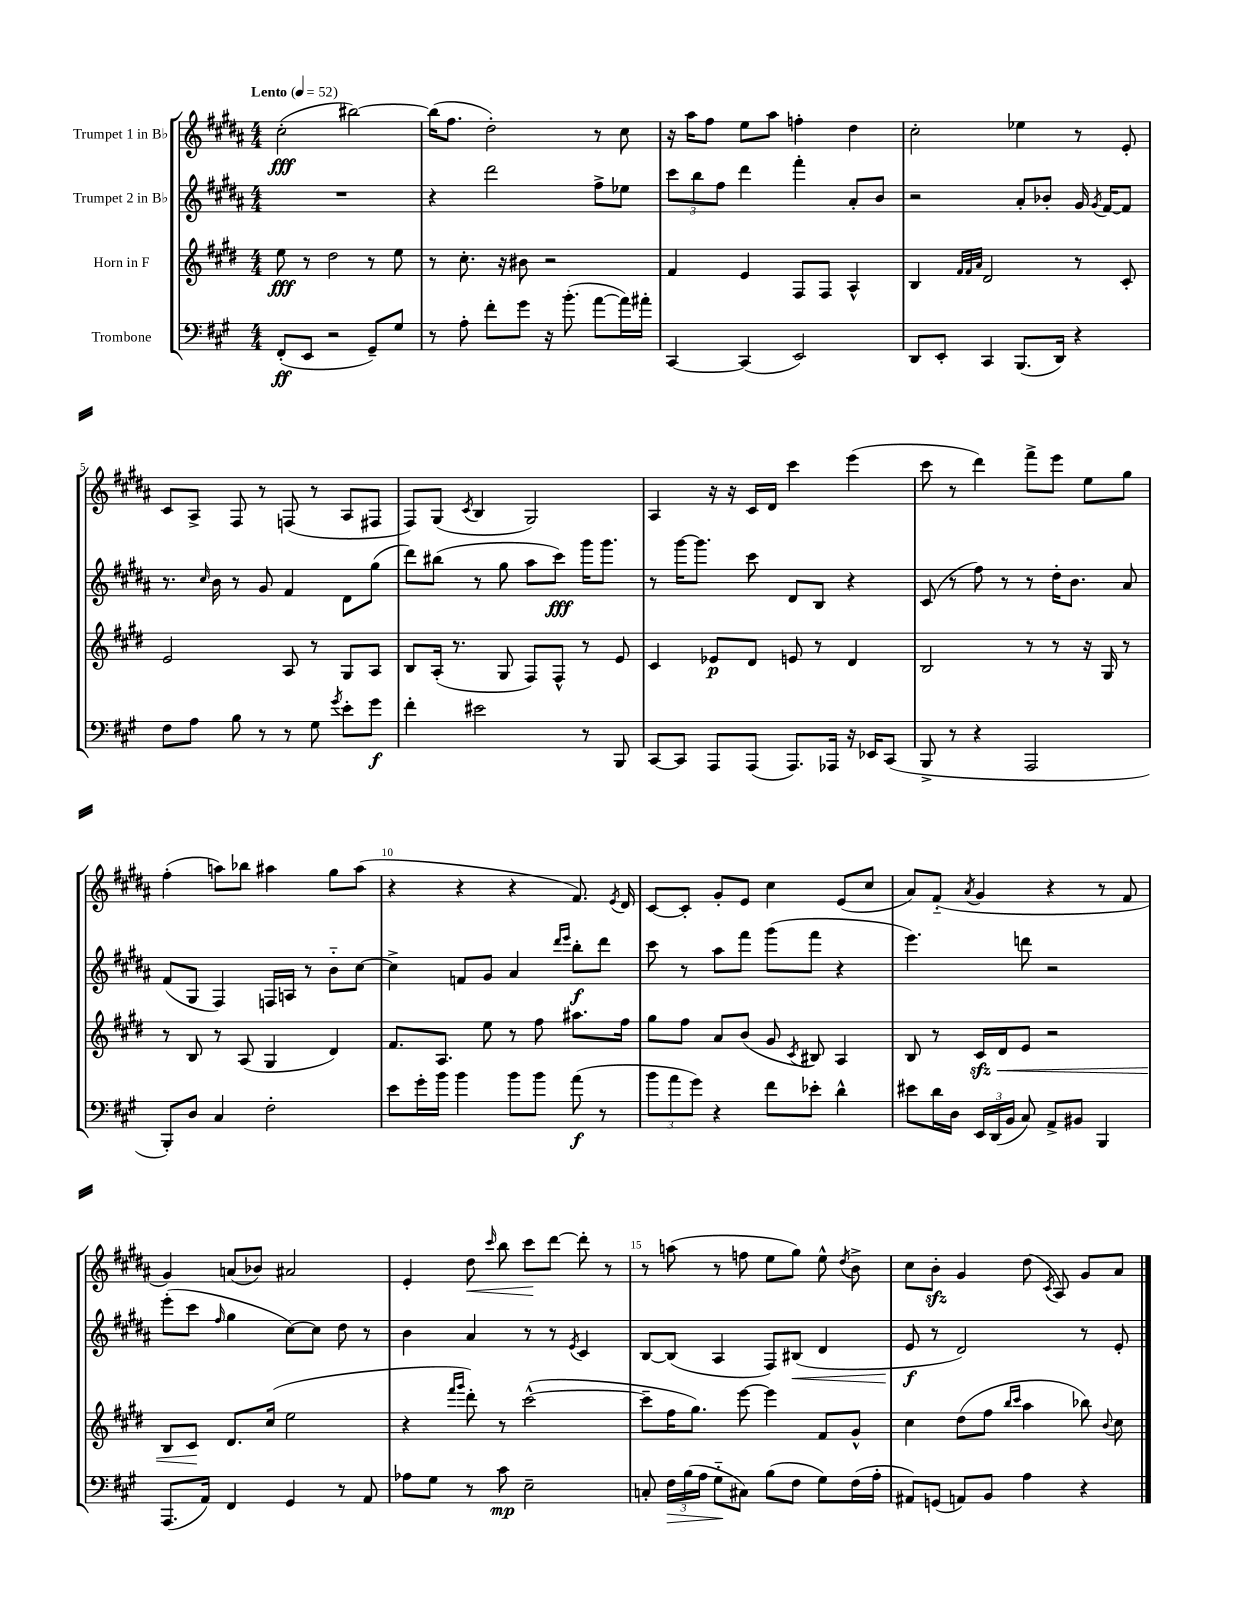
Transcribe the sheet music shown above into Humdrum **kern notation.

**kern	**kern	**kern	**kern
*staff4	*staff3	*staff2	*staff1
*clefF4	*clefG2	*clefG2	*clefG2
*k[f#c#g#]	*k[f#c#g#d#]	*k[f#c#g#d#a#]	*k[f#c#g#d#a#]
*M4/4	*M4/4	*M4/4	*M4/4
*MM52	*MM52	*MM52	*MM52
(8FF#'	8ee	1r	(2cc#'
8EE	8r	.	.
2r	2dd#	.	.
.	.	.	[2bb#)
8GG#~)	8r	.	.
8G#	8ee	.	.
=	=	=	=
8r	8r	4r	(16bb#]
.	.	.	8.ff#
8A'	8.cc#'	.	.
8f#'	.	2ddd#	2dd#')
.	16r	.	.
8g#	8b#	.	.
16r	2r	.	.
(8.b'	.	.	.
[8a	.	8ff#^	8r
16a])	.	8ee-	8cc#
16a#'	.	.	.
=	=	=	=
[4CC#	4f#	12ccc#	16r
.	.	.	16aa#
.	.	12bb	.
.	.	.	8ff#
.	.	12ff#	.
(4CC#]	4e	4ddd#	8ee
.	.	.	8aa#
2EE)	8F#	4fff#'	4ff'
.	8F#	.	.
.	4A^^	8a#'	4dd#
.	.	8b	.
=	=	=	=
8DD	4B	2r	2cc#'
8EE'	.	.	.
.	32qqf#	.	.
.	32qqf#	.	.
.	32qqa	.	.
4CC#	2d#	.	.
(8.BBB	.	8a#'	4ee-
.	.	8b-'	.
16DD)	.	.	.
4r	8r	16g#	8r
.	.	8qg#	.
.	.	[16f#	.
.	8c#'	8f#]	8e'
=	=	=	=
8F#	2e	8.r	8c#
8A	.	.	8A#^
.	.	16qqcc#	.
.	.	16b	.
8B	.	8r	8F#
8r	.	8g#	8r
8r	8A	4f#	(8F
8G#	8r	.	8r
8qg#	.	.	.
8e'	8G#	8d#	8A#
8g#	8A	(8gg#	8F#
=	=	=	=
4f#'	8B	8ddd#)	8F#)
.	(16A'	(8bb#	(8G#
.	8.r	.	.
.	.	.	8qc#
2e#	.	8r	4B
.	8G#	8gg#	.
.	8F#)	8aa#	2G#)
.	8F#^^	8ccc#)	.
8r	8r	16ggg#	.
.	.	8.ggg#	.
8BBB	8e	.	.
=	=	=	=
[8CC#	4c#	8r	4A#
8CC#]	.	[16ggg#	.
.	.	8.ggg#]	.
8AAA	8e-	.	16r
.	.	.	16r
(8AAA	8d#	8ccc#	16c#
.	.	.	16d#
8.AAA)	8e	8d#	4ccc#
.	8r	8B	.
16AAA-	.	.	.
16r	4d#	4r	(4eee
16EE-	.	.	.
(8CC#	.	.	.
=	=	=	=
8BBB^	2B	(8c#	8ccc#
8r	.	8r	8r
4r	.	8ff#)	4ddd#)
.	.	8r	.
2AAA	8r	8r	8fff#^
.	8r	16dd#'	8eee
.	.	8.b	.
.	16r	.	8ee
.	16G#	.	.
.	8r	8a#	8gg#
=	=	=	=
8BBB')	8r	(8f#	(4ff#'
8D	8B	8G#	.
4C#	8r	4F#)	8aa)
.	(8A	.	8bb-
2F#'	4G#	16F	4aa#
.	.	16A	.
.	.	8r	.
.	4d#)	8b'~	8gg#
.	.	[8cc#	(8aa#
=	=	=	=
8e	8.f#	4cc#^]	4r
16g#'	.	.	.
16b	8.A	.	.
4b	.	8f	4r
.	8ee	8g#	.
8b	8r	4a#	4r
8b	8ff#	.	.
.	.	16qqddd#	.
.	.	16qqeee	.
(8a	8.aa#	8bb'	8.f#)
8r	.	8ddd#	.
.	.	.	8qe
.	16ff#	.	16d#
=	=	=	=
12b	8gg#	8ccc#	[8c#
12a	.	.	.
.	8ff#	8r	8c#']
12g#)	.	.	.
4r	8a	8aa#	8g#'
.	(8b	8fff#	8e
8f#	8g#	(8ggg#	4cc#
.	8qc#	.	.
8e-'	8B#)	8fff#	.
4d^^	4A	4r	(8e
.	.	.	8cc#
=	=	=	=
8e#	8B	4.eee)	8a#)
16d	8r	.	(8f#'~
16D	.	.	.
.	.	.	8qa#
24EE	16c#	.	4g#
(24DD	.	.	.
.	16d#	.	.
24BB	.	.	.
8C#)	8e	8ddd	.
8AA^	2r	2r	4r
8BB#	.	.	.
4BBB	.	.	8r
.	.	.	8f#
=	=	=	=
(8.AAA	8B	(8eee'	4g#)
.	8c#	8ccc#	.
16AA)	.	.	.
.	.	16qqff#	.
4FF#	8.d#	4gg#	(8a
.	.	.	8b-)
.	(16cc#	.	.
4GG#	2ee	[8cc#)	2a#
.	.	8cc#]	.
8r	.	8dd#	.
8AA	.	8r	.
=	=	=	=
8A-	4r	4b	4e'
8G#	.	.	.
.	16qqfff#	.	.
.	16qqggg#	.	.
8r	8ddd#')	4a#	8dd#
.	.	.	16qqccc#
8c#	8r	.	8bb
2E~	([2ccc#^^	8r	8ccc#
.	.	8r	[8ddd#
.	.	8qe	.
.	.	4c#	8ddd#']
.	.	.	8r
=	=	=	=
8C'	8ccc#~]	[8B	8r
24F#	16ff#	(8B]	(8aa
(24B	.	.	.
.	8.gg#)	.	.
24A	.	.	.
8G#'~	.	4A#	8r
8C#)	[8eee	.	8ff
(8B	4eee]	8F#)	8ee
8F#	.	(8B#	8gg#)
8G#)	8f#	4d#	8ee^^
.	.	.	8qdd#
(16F#	8g#^^	.	8b^
16A'	.	.	.
=	=	=	=
8AA#)	4cc#	8e	8cc#
(8GG	.	8r	8b'
8AA)	(8dd#	2d#)	4g#
8BB	8ff#	.	.
.	16qqbb	.	.
.	16qqccc#	.	.
4A	4aa	.	(8dd#
.	.	.	8qc#
.	.	.	8A#)
4r	8bb-)	8r	8g#
.	8qqb	.	.
.	8cc#	8e'	8a#
==	==	==	==
*-	*-	*-	*-
